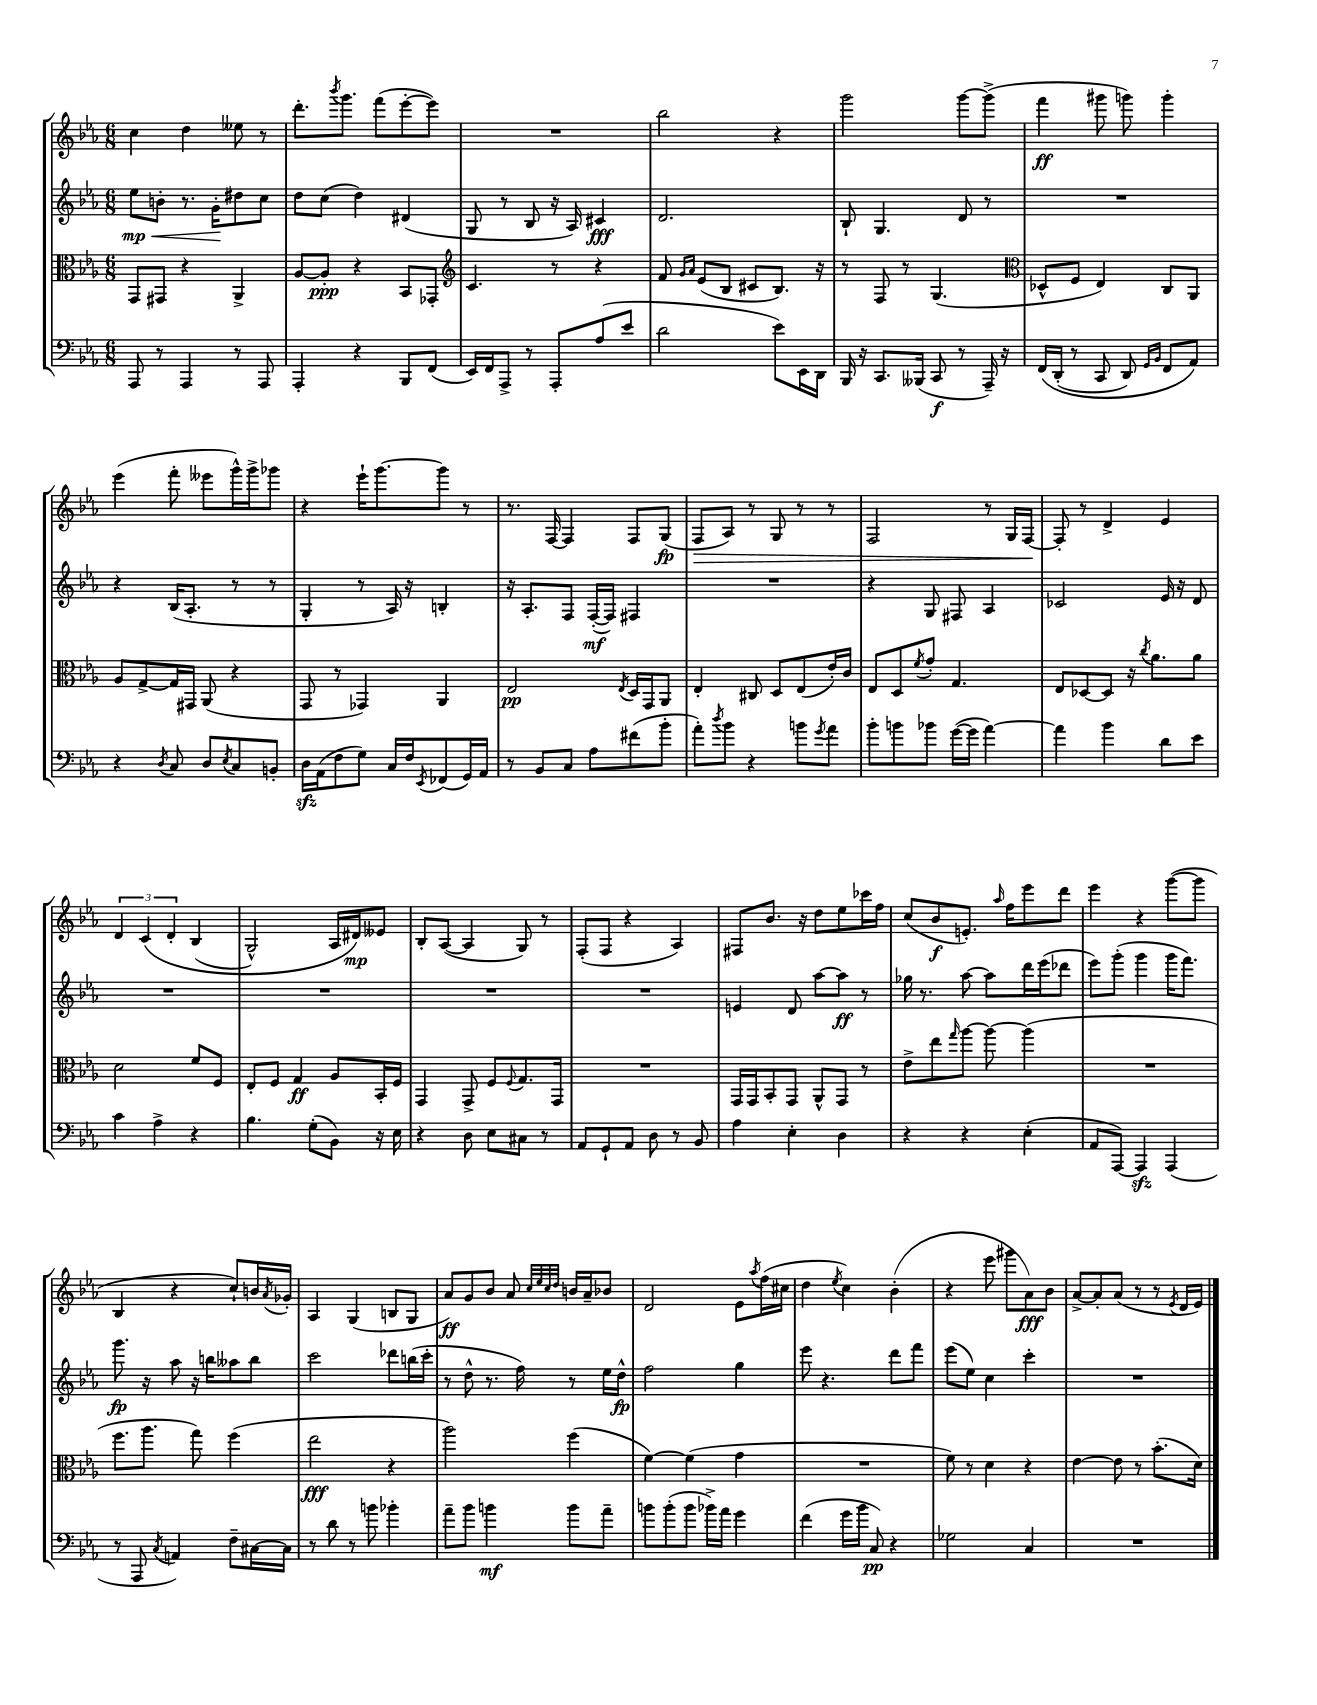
<<
\new StaffGroup <<
\new Staff = "s0" {
    \clef treble \key ees \major \numericTimeSignature \time 6/8
    c''4 d''4 eeses''8 r8 |
    d'''8.-. \acciaccatura { bes'''8 } g'''8. f'''8( ees'''8~-. ees'''8) |
    R2. |
    bes''2 r4 |
    g'''2 g'''8~ g'''8->( |
    f'''4\ff gis'''8 g'''8) g'''4-. |
    ees'''4( f'''8-. eeses'''8 g'''16-^) g'''16-> ges'''8 |
    r4 ees'''16-! g'''8.~ g'''8 r8 |
    r8. f16~ f4 f8 g8\fp( |
    f8\> aes8) r8 g8 r8 r8 |
    f2 r8 g16 f16~\! |
    f8-. r8 d'4-> ees'4 |
    \tuplet 3/2 { d'4 c'4\( d'4-. } bes4( |
    g2-^) aes16 dis'16\mp\) eeses'8 |
    bes8-. aes8~( aes4 g8) r8 |
    f8-.( f8 r4 aes4) |
    fis8 bes'8. r16 d''8 ees''8 ces'''16 f''16 |
    c''8( bes'8\f e'8.-.) \grace { aes''16 } f''16 ees'''8 d'''8 |
    ees'''4 r4 g'''8~( g'''8 |
    bes4 r4 c''8-!) b'16 \acciaccatura { aes'8 } ges'16-. |
    aes4 g4( b8 g8 |
    aes'8\ff) g'8 bes'8 aes'8 \grace { c''32 ees''32 c''32 d''32 } b'16 aes'16-- bes'8 |
    d'2 ees'8 \acciaccatura { aes''8 } f''16( cis''16 |
    d''4 \acciaccatura { ees''8 } c''4) bes'4-.( |
    r4 ees'''8 gis'''8 aes'8\fff) bes'8 |
    aes'8~-> aes'8-. aes'8( r8 r8 \acciaccatura { ees'8 } d'16 ees'16) \bar "|." |
}
\new Staff = "s1" {
    \clef treble \key ees \major \numericTimeSignature \time 6/8
    ees''8\mp\< b'8-. r8. g'16-.\! dis''8 c''8 |
    d''8 c''8( d''4) dis'4( |
    g8 r8 bes8 r16 aes16) cis'4\fff |
    d'2. |
    bes8-! g4. d'8 r8 |
    R2. |
    r4 bes16( aes8.-. r8 r8 |
    g4-. r8 aes16) r16 b4-. |
    r16 aes8.-. f8 f16~-.\mf( f16) fis4 |
    R2. |
    r4 g8 fis8 aes4 |
    ces'2 ees'16 r16 d'8 |
    R2. |
    R2. |
    R2. |
    R2. |
    e'4 d'8 aes''8~ aes''8\ff r8 |
    ges''16 r8. aes''8~ aes''8 d'''16 ees'''16( des'''8 |
    ees'''8) g'''8-.( g'''4 g'''16 f'''8.) |
    g'''8.\fp r16 aes''8 r16 b''16 aeses''8 b''8 |
    c'''2 des'''8 b''16( c'''16-. |
    r8 d''8-^ r8. f''16) r8 ees''16 d''16-^\fp |
    f''2 g''4 |
    ees'''8 r4. d'''8 f'''8 |
    ees'''8( ees''8) c''4 c'''4-. |
    R2. \bar "|." |
}
\new Staff = "s2" {
    \clef alto \key ees \major \numericTimeSignature \time 6/8
    g,8 gis,8 r4 aes,4-> |
    aes8~ aes8-.\ppp r4 bes,8 ges,8-. |
    \clef treble c'4. r8 r4 |
    f'8 \grace { g'16 aes'16 } ees'8( bes8 cis'8 bes8.) r16 |
    r8 f8 r8 g4.( |
    \clef alto des8-^ f8 ees4) c8 aes,8 |
    aes8 g8~-> g16 gis,16 aes,8( r4 |
    g,8 r8 ges,4) aes,4 |
    ees2\pp \acciaccatura { ees8 } d16 g,16 aes,8 |
    ees4-. cis8 d8 ees8( ees'16-.) c'16 |
    ees8 d8 \acciaccatura { f'8 } g'8-. g4. |
    ees8 des8~ des8 r16 \acciaccatura { c''8 } aes'8. aes'8 |
    d'2 f'8 f8 |
    ees8-. f8 g4\ff aes8 bes,16-. f16 |
    g,4 g,8-> f8 \appoggiatura { f8 } g8. g,16 |
    R2. |
    g,16 g,16 bes,8-. g,8 aes,8-^ g,8 r8 |
    ees'8-> ees''8 \grace { g''16 } aes''8~ aes''8~ aes''4( |
    R2. |
    f''8. aes''8. g''8) f''4( |
    ees''2\fff r4 |
    aes''2) f''4( |
    f'4~) f'4( g'4 |
    R2. |
    f'8) r8 d'4 r4 |
    ees'4~ ees'8 r8 bes'8.-.( d'16) \bar "|." |
}
\new Staff = "s3" {
    \clef bass \key ees \major \numericTimeSignature \time 6/8
    aes,,8 r8 aes,,4 r8 aes,,8 |
    aes,,4-. r4 bes,,8 f,8( |
    ees,16) f,16 aes,,8-> r8 aes,,8-. aes8( ees'8 |
    d'2 ees'8) ees,16 d,16 |
    bes,,16 r16 c,8. beses,,16( c,8\f r8 aes,,16--) r16 |
    f,16\( d,16-.( r8 c,8 d,8) \grace { g,16 bes,16 } f,8 aes,8\) |
    r4 \acciaccatura { d8 } c8 d8 \acciaccatura { ees8 } c8 b,8-. |
    d16\sfz aes,16( f8 g8) c16 f16 \acciaccatura { ees,8 } fes,8( g,16) aes,16 |
    r8 bes,8 c8 aes8 fis'8( bes'8-. |
    aes'8-.) \acciaccatura { d''8 } bes'8 r4 b'8 \acciaccatura { g'8 } aes'8 |
    bes'8-. b'8 bes'8 g'16~( g'16 aes'4~) |
    aes'4 bes'4 d'8 ees'8 |
    c'4 aes4-> r4 |
    bes4. g8-.( bes,8) r16 ees16 |
    r4 d8 ees8 cis8 r8 |
    aes,8 g,8-! aes,8 d8 r8 bes,8 |
    aes4 ees4-. d4 |
    r4 r4 ees4-.( |
    aes,8 aes,,8~) aes,,4\sfz aes,,4( |
    r8 aes,,8 \acciaccatura { c8 } a,4) f8-- cis16~ cis16 |
    r8 d'8 r8 b'8 bes'4-. |
    aes'8-- bes'8 b'4\mf b'8 aes'8-- |
    b'8 b'8-.( b'8 bes'16->) aes'16 g'4 |
    f'4( g'16 bes'16 c8\pp) r4 |
    ges2 c4 |
    R2. \bar "|." |
}
>>
>>
\layout { \context { \Score \remove "Bar_number_engraver" } }
